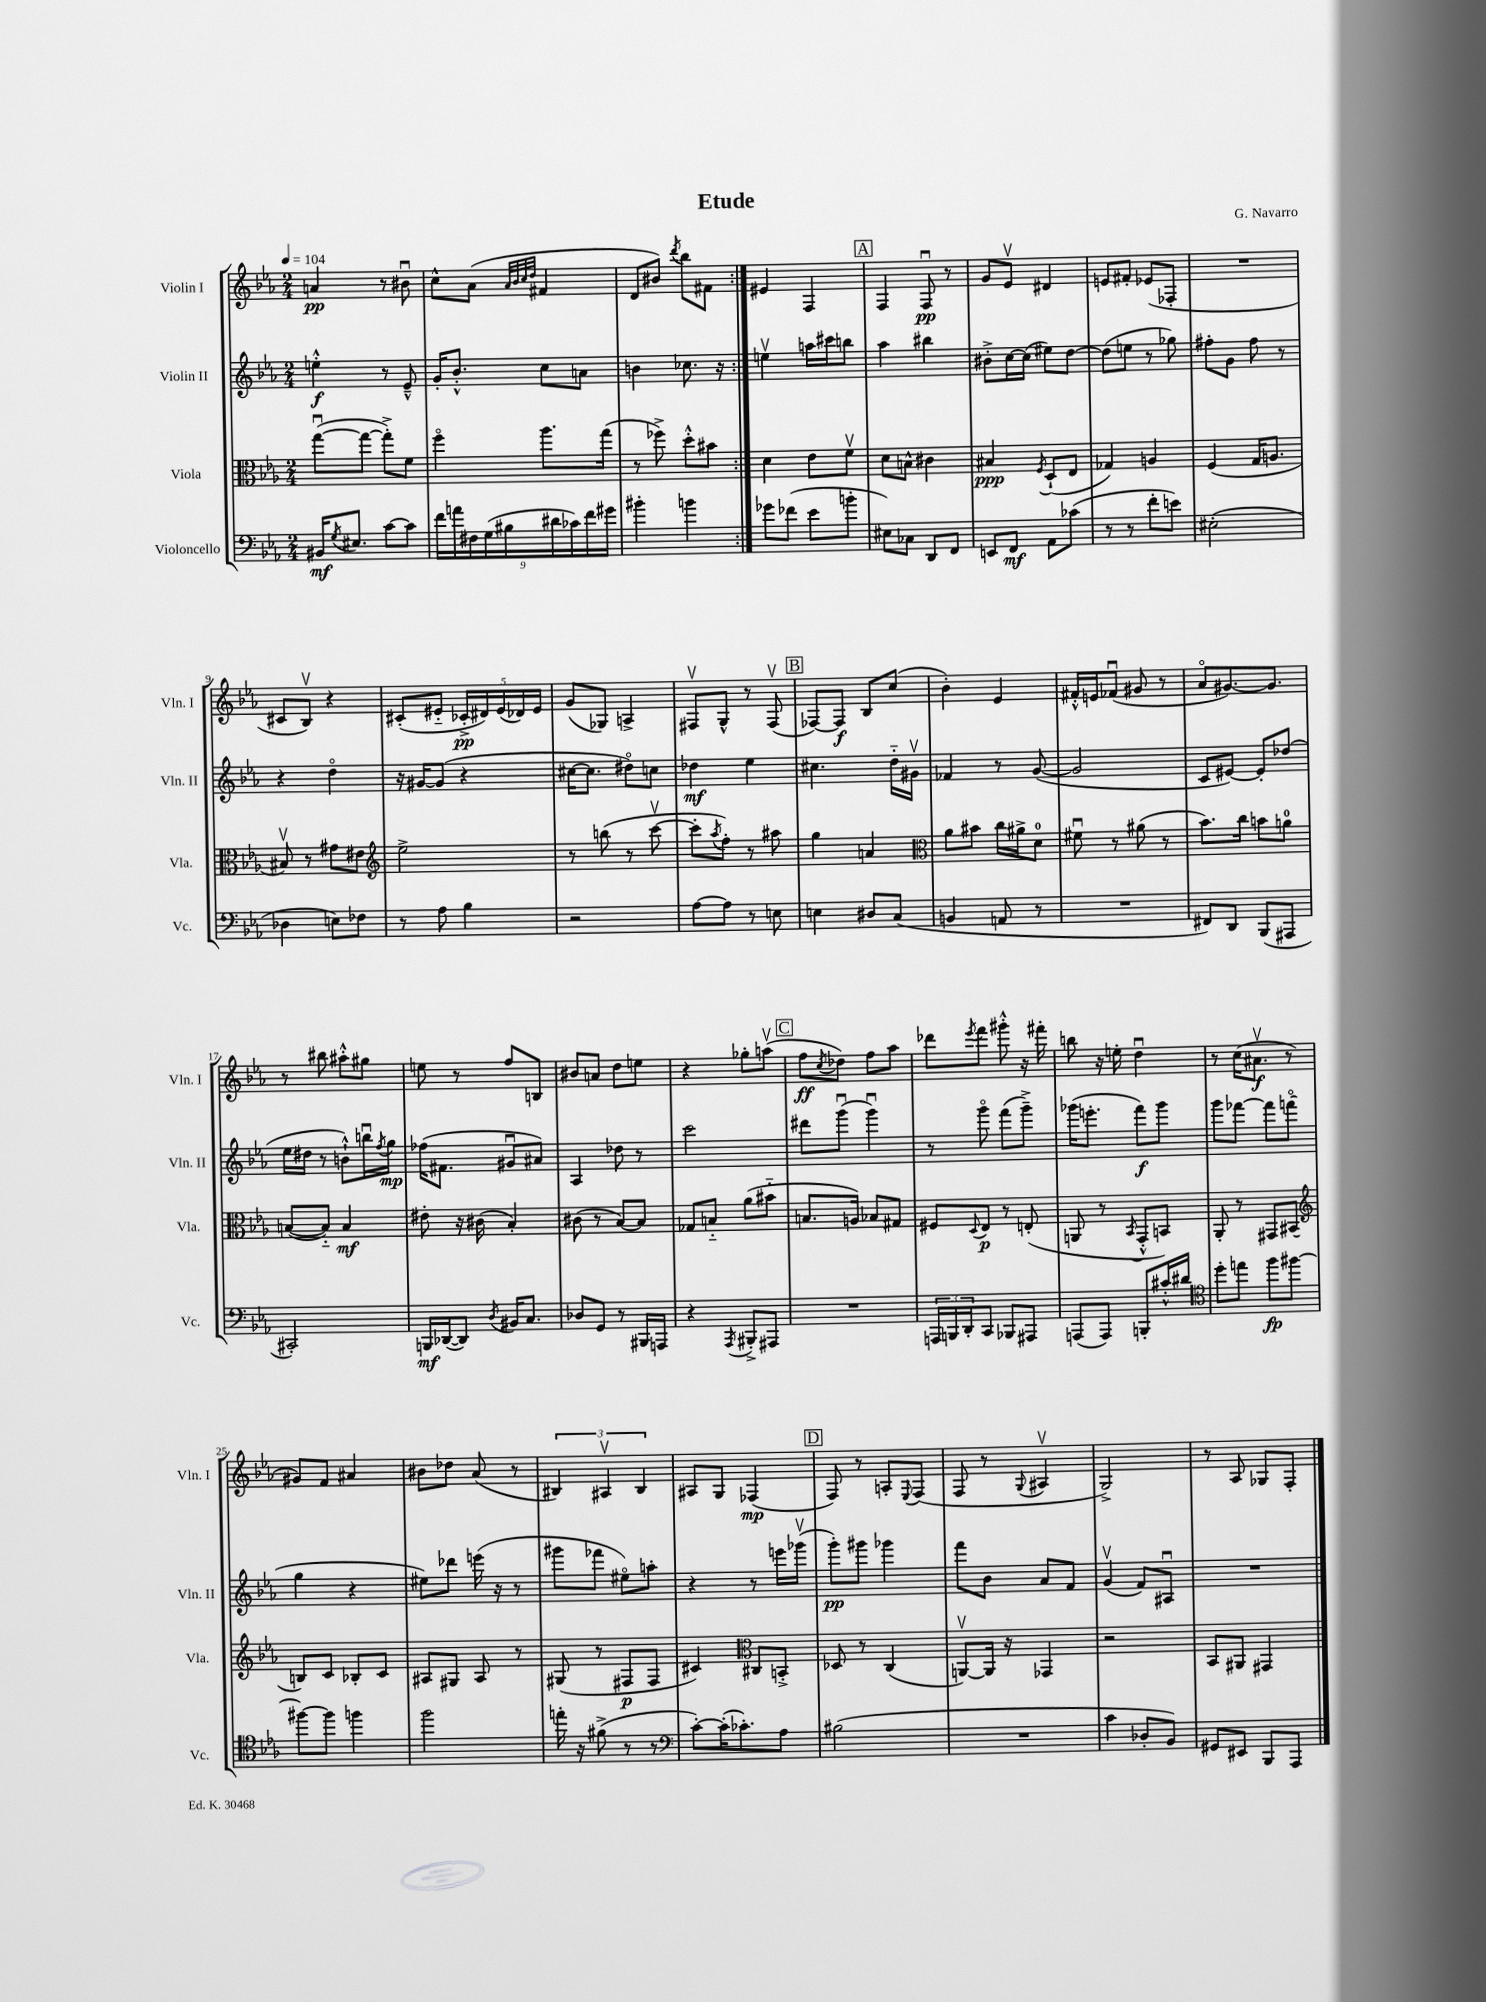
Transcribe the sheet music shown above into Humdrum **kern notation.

**kern	**kern	**kern	**kern
*staff4	*staff3	*staff2	*staff1
*clefF4	*clefC3	*clefG2	*clefG2
*k[b-e-a-]	*k[b-e-a-]	*k[b-e-a-]	*k[b-e-a-]
*M2/4	*M2/4	*M2/4	*M2/4
*MM104	*MM104	*MM104	*MM104
16BB#	([8ggu	4ee'^^	4a
8qG	.	.	.
8.E#	.	.	.
.	8gg_	.	.
[8c	8gg'^])	8r	8r
8c]	8f	8e-~^^	8b#u
=	=	=	=
18f	4ffo	16g'	8cc^^
18a	.	.	.
.	.	8.b-'^^	.
18F#	.	.	.
.	.	.	(8a-
(18G	.	.	.
18B#	.	.	.
.	.	.	32qqa-
.	.	.	32qqb-
.	.	.	32qqcc
.	.	.	32qqdd
.	8.aa-	8cc	4f#
18d#	.	.	.
18c-)	.	.	.
.	.	8a	.
18f	.	.	.
.	(16gg	.	.
18g#	.	.	.
=	=	=	=
4b#'	8r	4b	8d
.	8ff-^)	.	8b#)
.	.	.	8qddd
4b	8dd'^^	8.cc-	8bb-
.	8b#	.	8f#
.	.	16r	.
=:|!	=:|!	=:|!	=:|!
8g-	4d	4eev	4e#
(8f-	.	.	.
8e-	8e-	16aa	4F
.	.	16ccc#	.
8b'	8fv	8bb	.
=	=	=	=
8E#)	8d	4aa-	4F
8C-	8B^^	.	.
8DD	4c#	4bb#	8Fu
8FF	.	.	8r
=	=	=	=
8EE	4B#	8b#'^	8g
8FF	.	[16cc	8e-v
.	.	(16cc]	.
.	8qF	.	.
8AA-	(8D`	8ee#)	4d#
(8c-	8E-	[8dd	.
=	=	=	=
8r	4G-)	(8dd]	8e
8r	.	8ee	8f#'
8f'	4A	8r	(8e-
8e)	.	8gg-)	8F-'
=	=	=	=
(2E#'	(4F	8ff#'	2r
.	.	8g	.
.	16G	8ff#	.
.	8.A	.	.
.	.	8r	.
=	=	=	=
4D-	8B#v)	4r	8c#
.	8r	.	8B-v)
8E)	8g#	4ddo	4r
8F-	8e#	.	.
=	=	=	=
*	*clefG2	*	*
8r	2ee-^	16r	(8c#'
.	.	[16g#	.
8A-	.	(8g#]	8e#'~
4B-	.	4r	20c-'^
.	.	.	20d#)
.	.	.	(20e#
.	.	.	20d-)
.	.	.	20e#
=	=	=	=
2r	8r	[16cc#	(8g
.	.	8.cc#]	.
.	(8bb	.	8G-)
.	8r	8dd#o)	4A^
.	[8cccv	8cc	.
=	=	=	=
[8A-	8ccc']	4dd-	8F#v
.	8qaa-	.	.
8A-]	8ff')	.	8G^^
8r	8r	4ee-	8r
8E	8aa#	.	(8F#v
=	=	=	=
4E	4gg	4.cc#	[8F-)
.	.	.	8F-]
8D#	4a	.	8B-
(8C	.	16dd'~	(8cc
.	.	16g#v	.
=	=	=	=
*	*clefC3	*	*
4BB	8a-	4f-	4b-')
.	8b#	.	.
8AA	16cc	8r	4e-
.	16a#^	.	.
8r	8d	([8g	.
=	=	=	=
2r	8f#u	2g]	16f#'^^
.	.	.	16e
.	8r	.	(8f-u
.	(8a#	.	8g#
.	8r	.	8r
=	=	=	=
8FF#)	8.b-)	8c	8a-o
8DD	.	[8e#)	[8.g#)
.	16cc	.	.
(8BBB-	8b	8e#']	.
.	.	.	8.g#]
8AAA#	8a	(8dd-	.
=	=	=	=
2CC#')	([8B	16ee-	8r
.	.	16dd#	.
.	8B'~])	8r	8bb#
.	4B	8b`^^)	8aa#'^^
.	.	16bbu	8gg#
.	.	8qff	.
.	.	16gg	.
=	=	=	=
16BBB	8e#'	(16ff-	8ee
([16DD-	.	8.f#	.
8DD-])	16r	.	8r
.	(16c#	.	.
8qD	.	.	.
16BB#	4B-')	8g#u	8ff
8.C	.	.	.
.	.	8a#)	8B
=	=	=	=
8D-	(8c#	4A-	8b#
8GG	8r	.	8a
8r	[8B-)	8dd-	8dd
16BBB#	8B-]	8r	8ee
16AAA	.	.	.
=	=	=	=
4r	8G-	2ccc	4r
.	8B'~	.	.
8qAAA-	.	.	.
8BBB#'^	(8a-	.	8gg-'
8AAA#	8b#'~	.	(8aav
=	=	=	=
2r	8.B	8ddd#	8ff
.	.	.	8qcc
.	.	(8gggu	8dd-)
.	16A)	.	.
.	8B-	4gggu)	8ff
.	8G#	.	8aa-
=	=	=	=
24AAA	8F#	8r	8ddd-
24BBB	.	.	.
24DD'	.	.	.
.	8qqD	.	8qeee-
8CC	8E-	8gggo	8fff
8BBB-	8r	(8fff	8ggg#'^^
8AAA#	(8E'	8ggg~^)	16r
.	.	.	16fff#'
=	=	=	=
(8AAA	8AA	(16ggg-	8bb
.	.	8.eee'	.
8AAA)	8r	.	16r
.	.	.	16ee'
.	8qBB-	.	.
8BBB'	8GG'^^	8fff)	4ddu
16c#'^^	8BB)	8ggg-	.
16d#	.	.	.
=	=	=	=
*clefC4	*	*	*
8dd'	8AA-'	8ggg	8r
8ee	8r	[8fff-	(16cc
.	.	.	8.a#v
8ff	8GG#	8fff-]	.
[8ff#	(8BB#	(8fffo	8r
=	=	=	=
*	*clefG2	*	*
8ff#_	8B)	4gg	8g#)
8ff#]	8c	.	8f
4ff	8B-'	4r	4a#
.	8c	.	.
=	=	=	=
2ff	8A#	8ee#)	8b#
.	8G#	8ddd-	8dd-
.	8A#	(16eee	(8a-
.	.	16r	.
.	8r	8r	8r
=	=	=	=
16ee'	(8G#	8ggg#	6B#)
16r	.	.	.
(8f#^	8r	8fff-	.
.	.	.	6A#v
8r	8F#	8ee#o)	.
.	.	.	6B#
8r	8F#	8aa'	.
=	=	=	=
*clefF4	*	*	*
[8c')	4c#)	4r	8A#
(16c']	.	.	8G
8.c-')	.	.	.
*	*clefC3	*	*
.	8C#	8r	(4F-
8A-	8BB'^	16eee	.
.	.	(16ggg-v	.
=	=	=	=
(2B#	8D-	8ggg')	8F)
.	8r	8ggg#	8r
.	(4C	4ggg-	8A'
.	.	.	8qqE-
.	.	.	(8F
=	=	=	=
2r	[8AAv)	8fff	8F
.	16AA]	8b-	8r
.	16r	.	.
.	.	.	8qqG
.	4GG-	8a-	4A#v
.	.	8f	.
=	=	=	=
4c	2r	(4gv	2G^)
8D-'	.	8f)	.
8BB-)	.	8A#u	.
=	=	=	=
8GG#	8BB-	2r	8r
8EE#	8AA#	.	8A-
8BBB-	4GG#	.	8G-
8AAA-	.	.	8F'
==	==	==	==
*-	*-	*-	*-
